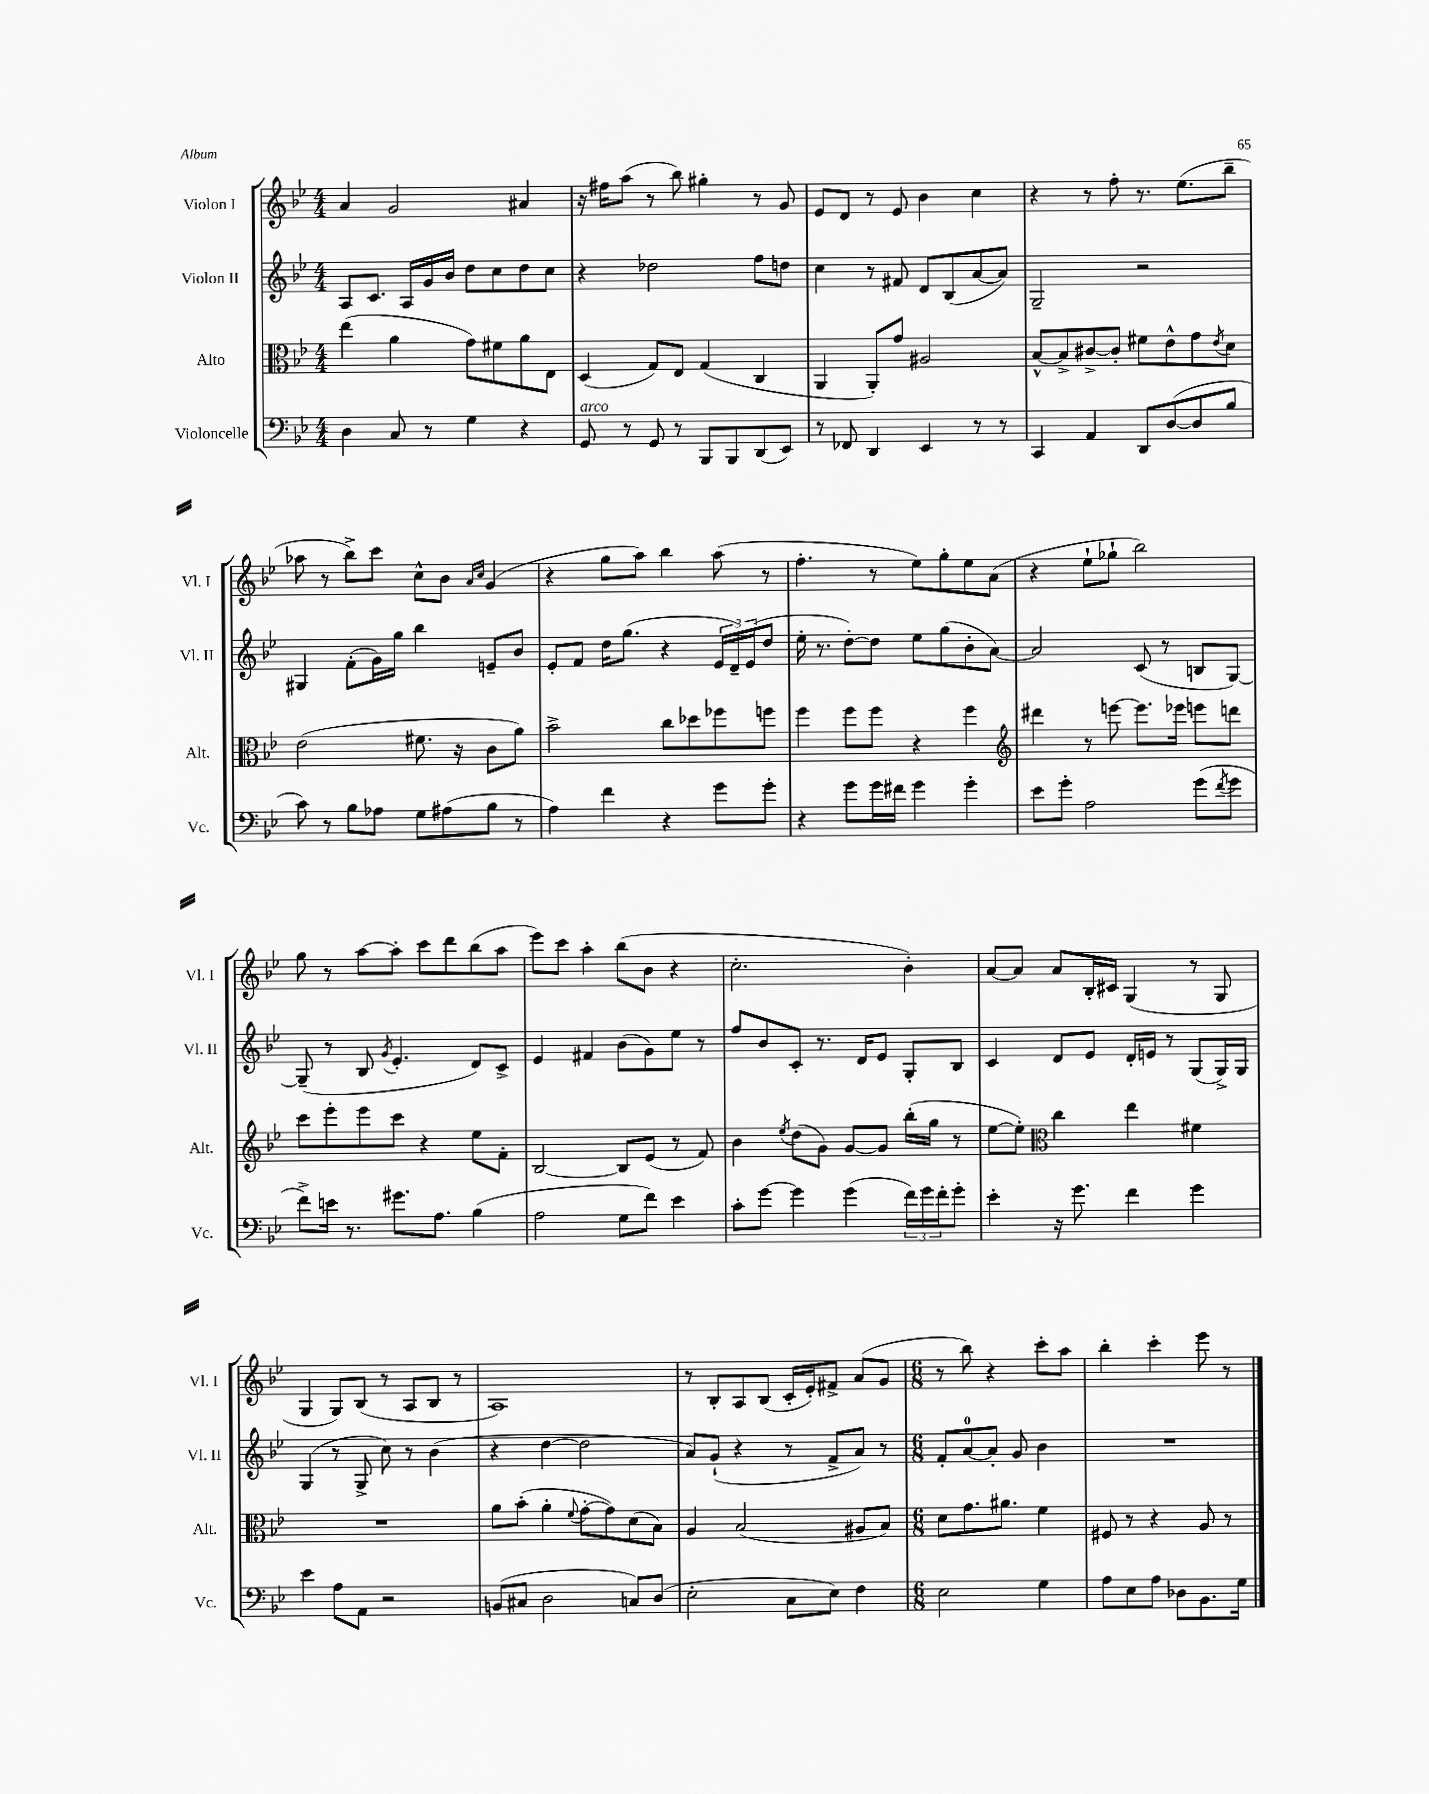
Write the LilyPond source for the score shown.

<<
\new StaffGroup <<
\new Staff = "s0" \with { instrumentName = "Violon I" shortInstrumentName = "Vl. I" } {
    \clef treble \key bes \major \numericTimeSignature \time 4/4
    a'4 g'2 ais'4 |
    r16 fis''16 a''8( r8 bes''8) gis''4-. r8 g'8 |
    ees'8 d'8 r8 ees'8 bes'4 c''4 |
    r4 r8 f''8-. r8. ees''8.( bes''8-- |
    aes''8 r8 bes''8->) c'''8 c''8-^ bes'8 \grace { a'16 c''16 } g'4( |
    r4 g''8 a''8) bes''4 a''8( r8 |
    f''4.-. r8 ees''8) g''8-. ees''8 a'8( |
    r4 ees''8-! ges''8-! bes''2) |
    g''8 r8 a''8~ a''8-. c'''8 d'''8 bes''8( a''8 |
    ees'''8) c'''8 a''4-. bes''8( bes'8 r4 |
    c''2.-. bes'4-.) |
    a'8~ a'8 a'8 bes16-. cis'16 g4( r8 g8 |
    g4 g8) bes8( r8 a8 bes8 r8 |
    a1) |
    r8 bes8-. a8 bes8( c'16-. ees'16-.) fis'8-> a'8( g'8 |
    \numericTimeSignature \time 6/8 r8 bes''8) r4 c'''8-. a''8 |
    bes''4-. c'''4-. ees'''8 r8 \bar "|." |
}
\new Staff = "s1" \with { instrumentName = "Violon II" shortInstrumentName = "Vl. II" } {
    \clef treble \key bes \major \numericTimeSignature \time 4/4
    a8 c'8. a16 g'16 bes'16 d''8 c''8 d''8 c''8 |
    r4 des''2 f''8 d''8 |
    c''4 r8 fis'8 d'8 bes8( a'8~ a'8) |
    g2-- r2 |
    gis4 f'8-.( g'16) g''16 bes''4 e'8-- bes'8 |
    ees'8-. f'8 d''16 g''8.( r4 \tuplet 3/2 { ees'16 d'16--) ees'16( } d''8 |
    ees''16-. r8. d''8~-.) d''8 ees''8 g''8( bes'8-. a'8~) |
    a'2 c'8( r8 b8 g8~) |
    g8--( r8 bes8 \acciaccatura { g'8 } ees'4.-. d'8) c'8-> |
    ees'4 fis'4 bes'8( g'8) ees''8 r8 |
    f''8 bes'8 c'8-. r8. d'16 ees'8 g8-. bes8 |
    c'4 d'8 ees'8 d'16-. e'16 r8 g8( g16->) g16 |
    g4( r8 g8-> c''8) r8 bes'4( |
    r4 d''4~ d''2 |
    a'8) g'8-!( r4 r8 f'8-> a'8) r8 |
    \numericTimeSignature \time 6/8 f'8-. a'8-0~ a'8-. g'8 bes'4 |
    R2. \bar "|." |
}
\new Staff = "s2" \with { instrumentName = "Alto" shortInstrumentName = "Alt." } {
    \clef alto \key bes \major \numericTimeSignature \time 4/4
    ees''4( a'4 g'8) fis'8 a'8 ees8 |
    d4( g8) ees8 g4( c4 |
    a,4 a,8-.) g'8 ais2 |
    bes8~-^ bes8-> cis'8~-> cis'8-. fis'8 ees'8-^ g'8 \acciaccatura { ees'8 } d'8 |
    ees'2( fis'8. r16 c'8 a'8) |
    bes'2-> c''8 des''8 fes''8 f''8 |
    f''4 f''8 f''8 r4 f''4 |
    \clef treble dis'''4 r8 e'''8~ e'''8. ees'''16 e'''8 d'''8 |
    c'''8 ees'''8-. ees'''8 c'''8 r4 ees''8 f'8-. |
    bes2~ bes8 ees'8( r8 f'8) |
    bes'4 \acciaccatura { ees''8 } d''8( g'8) g'8~ g'8 bes''16-.( g''16 r8 |
    ees''8~ ees''8-.) \clef alto c''4 ees''4 fis'4 |
    R1 |
    a'8 bes'8-.( a'4-. \appoggiatura { f'8 } g'8~-. g'8) d'8( bes8) |
    a4 bes2( ais8 bes8) |
    \numericTimeSignature \time 6/8 d'8 g'8. ais'8. f'4 |
    fis8 r8 r4 a8 r8 \bar "|." |
}
\new Staff = "s3" \with { instrumentName = "Violoncelle" shortInstrumentName = "Vc." } {
    \clef bass \key bes \major \numericTimeSignature \time 4/4
    d4 c8 r8 g4 r4 |
    g,8^\markup { \italic "arco" } r8 g,8 r8 bes,,8 bes,,8 d,8( ees,8) |
    r8 fes,8 d,4 ees,4 r8 r8 |
    c,4 a,4 d,8 d8~( d8 bes8 |
    c'8) r8 bes8 aes8 g8 ais8( bes8 r8 |
    a4) f'4 r4 g'8 g'8-. |
    r4 g'8 g'16 fis'16 g'4 g'4-. |
    ees'8 g'8-. a2 g'8( \acciaccatura { f'8 } g'8 |
    f'8->) e'16 r8. gis'8. a8. bes4( |
    a2 g8 f'8) ees'4 |
    c'8-. g'8~ g'4 g'4( \tuplet 3/2 { f'16) g'16 f'16-. } g'8-. |
    ees'4-. r16 g'8. f'4 g'4 |
    ees'4 a8 a,8 r2 |
    b,8( cis8 d2 c8) d8( |
    ees2-. c8 ees8) f4 |
    \numericTimeSignature \time 6/8 ees2 g4 |
    a8 ees8 a8 des8 bes,8. g16 \bar "|." |
}
>>
>>
\layout { \context { \Score \remove "Bar_number_engraver" } }
